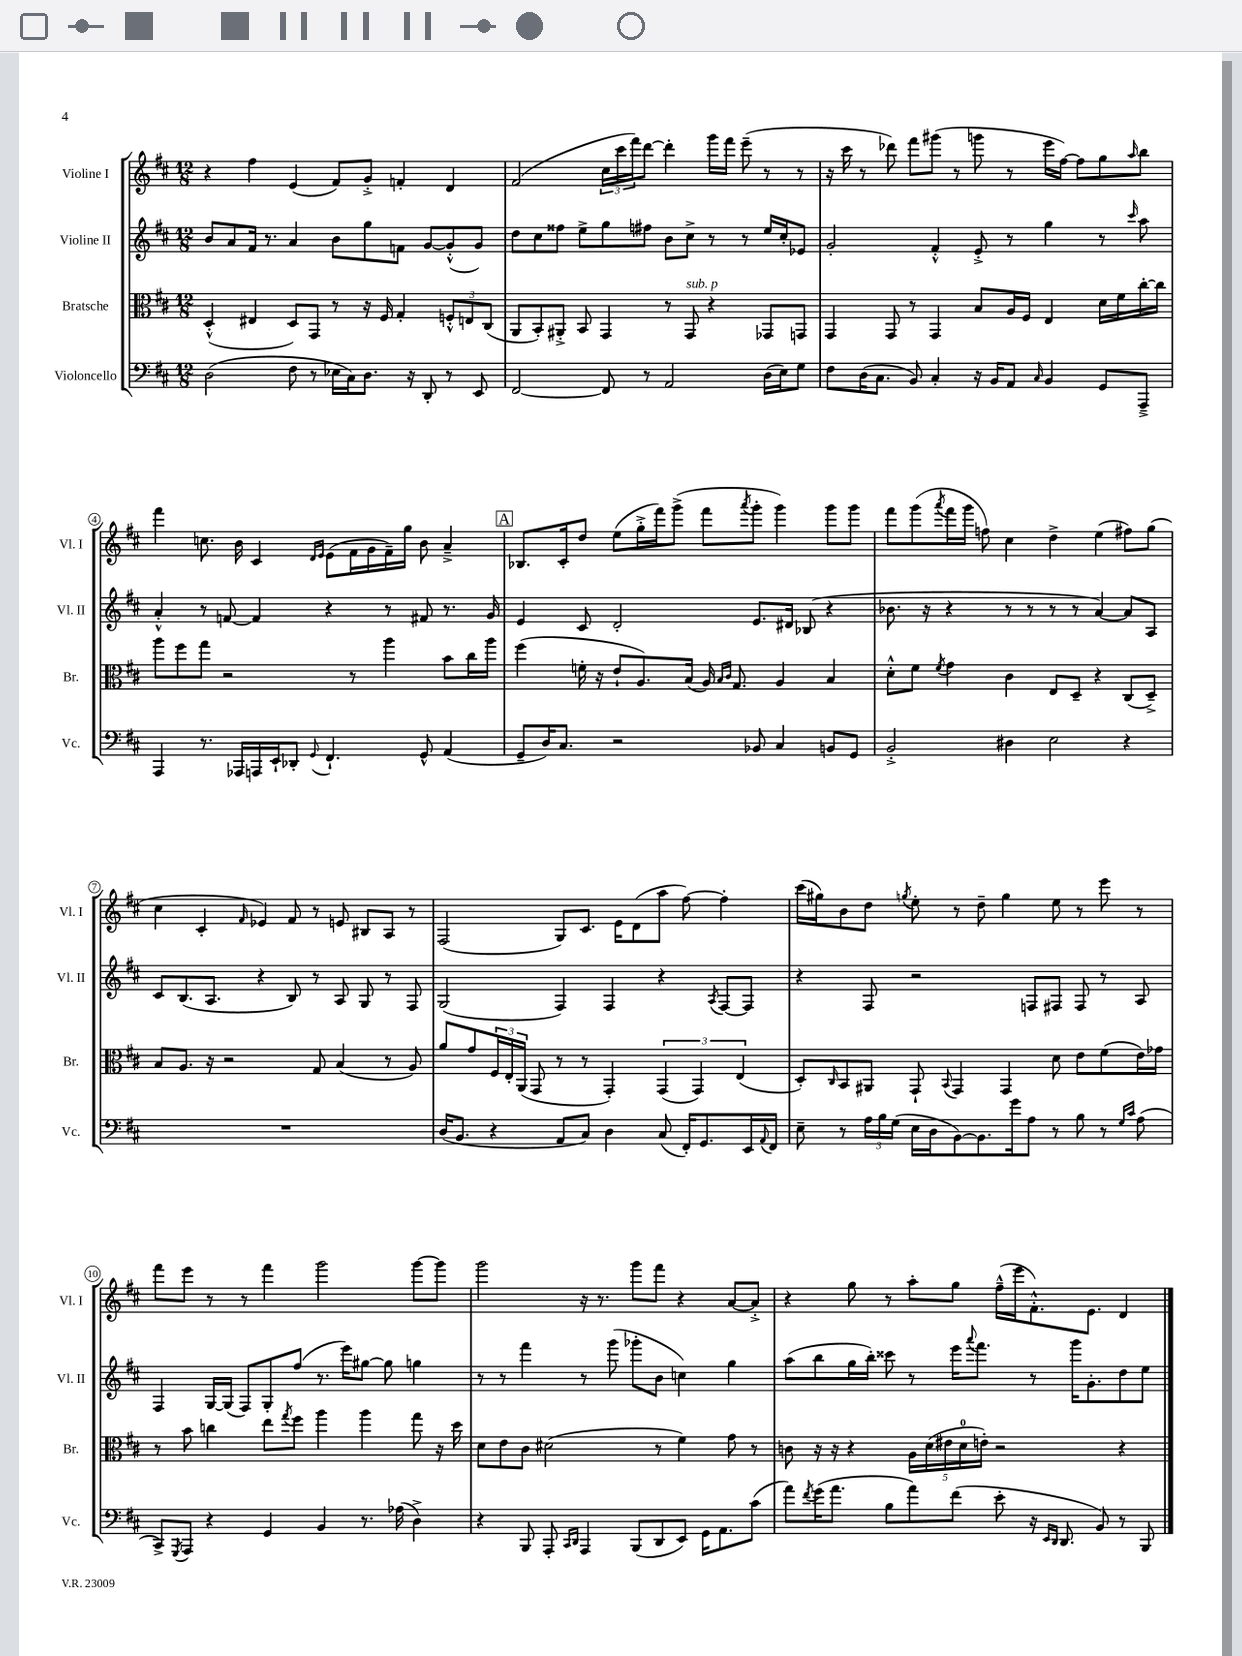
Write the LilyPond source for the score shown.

<<
\new StaffGroup <<
\new Staff = "s0" \with { instrumentName = "Violine I" shortInstrumentName = "Vl. I" } {
    \clef treble \key d \major \numericTimeSignature \time 12/8
    r4 fis''4 e'4( fis'8) g'8-.-> f'4-. d'4 |
    fis'2( \tuplet 3/2 { cis''16 cis'''16 fis'''16) } d'''8~ d'''4-. g'''16 fis'''16 e'''8--( r8 r8 |
    r16 cis'''16 r8 des'''8) fis'''8 gis'''8( r8 g'''8 r8 e'''16 fis''16~) fis''8 g''8 \grace { a''16 } b''8 |
    fis'''4 c''8. b'16 cis'4 \grace { d'16 e'16 } e'8( fis'16 g'16 fis'16--) g''16 b'8 a'4---> |
    \mark \markup { \box "A" } bes8. cis'16-. d''8 e''8( g''16-.-> fis'''16) g'''8->( fis'''8 \acciaccatura { a'''8 } g'''8-. g'''4) g'''8 g'''8 |
    fis'''8 g'''8( \acciaccatura { a'''8 } fis'''16 g'''16 f''8) cis''4 d''4-> e''4( fis''8) g''8( |
    cis''4 cis'4-. \grace { fis'16 } ees'4) fis'8 r8 e'8 bis8 a8 r8 |
    fis2( g8) cis'8. e'16 d'8( a''8 fis''8~) fis''4-. |
    cis'''16( gis''16) b'8 d''8 \acciaccatura { g''8 } e''8-. r8 d''8-- g''4 e''8 r8 e'''8 r8 |
    fis'''8 e'''8 r8 r8 fis'''4 g'''2 g'''8~ g'''8 |
    g'''2 r16 r8. g'''8 fis'''8 r4 a'8~ a'8-.-> |
    r4 g''8 r8 a''8-. g''8 fis''16---^( e'''16 fis'8.-.-^) e'8. d'4 \bar "|." |
}
\new Staff = "s1" \with { instrumentName = "Violine II" shortInstrumentName = "Vl. II" } {
    \clef treble \key d \major \numericTimeSignature \time 12/8
    b'8 a'8 fis'16 r8. a'4 b'8 g''8 f'8 g'8~ g'8-.-^( g'8) |
    d''8 cis''8 fisis''8 e''8-> g''8 fis''8 b'8 cis''8-> r8 r8 e''16 cis''16-. ees'8 |
    g'2-. fis'4-.-^ e'8-.-> r8 g''4 r8 \grace { cis'''16 } a''8 |
    a'4-.-^ r8 f'8~ f'4 r4 r8 fis'8 r8. g'16 |
    \mark \markup { \box "A" } e'4 cis'8 d'2-. e'8. dis'16 bes8( r4 |
    bes'8. r16 r4 r8 r8 r8 r8 a'4~) a'8 a8 |
    cis'8 b8.( a8. r4 b8) r8 a8 g8 r8 fis8 |
    g2( fis4) fis4 r4 \acciaccatura { a8 } fis8~ fis8 |
    r4 fis8 r2 f8 fis8 fis8 r8 a8 |
    fis4 g16~ g16( fis8) g8-. fis''8( r8. e'''16) gis''8~ gis''8 g''4 |
    r8 r8 fis'''4 r8 g'''8( ges'''8-. b'8 c''4) g''4 |
    a''8( b''8 g''16 b''16-.) cisis'''8 r8 e'''16 \appoggiatura { a'''8 } fis'''8. r8 g'''16 g'8.-. d''8 e''8 \bar "|." |
}
\new Staff = "s2" \with { instrumentName = "Bratsche" shortInstrumentName = "Br." } {
    \clef alto \key d \major \numericTimeSignature \time 12/8
    d4-.-^( eis4 d8) g,8 r8 r16 fis16 g4-. \tuplet 3/2 { f8-.-^ e8 cis8( } |
    a,8 b,8-.) ais,8-.-> b,8 g,4 r8 g,8^\markup { \italic "sub. p" } r4 ges,8 g,8 |
    g,4 g,8 r8 g,4 b8 a16 fis16 e4 d'16 fis'16 cis''16~-. cis''16 |
    a''8 fis''8 g''8 r2 r8 a''4 b'8 cis''16 a''16 |
    \mark \markup { \box "A" } fis''4( f'16-. r16 e'8-! a8.) b16( a16) \grace { b16 cis'16 } g8. a4 b4 |
    d'8-.-^ fis'8 \acciaccatura { fis'8 } g'4 cis'4 e8 d8-- r4 cis8( d8--->) |
    b8 a8. r16 r2 g8 b4( r8 a8) |
    a'8 g'8 \tuplet 3/2 { fis16 e16-. a,16( } g,8 r8 r8 g,4-.) \tuplet 3/2 { g,4( g,4) e4( } |
    d8-.) \grace { cis16 } b,8 ais,8 g,8-! \appoggiatura { b,8 } g,4 g,4 d'8 e'8 fis'8( e'16) ges'16 |
    r8 b'8 c''4 e''8 \acciaccatura { g''8 } fis''8 a''4 a''4 g''8 r16 d''16 |
    d'8 e'8 cis'8 dis'2( r8 fis'4) g'8 r8 |
    c'8 r16 r16 r4 \tuplet 5/4 { a16 d'16( eis'16 d'16-0 e'16-.) } r2 r4 \bar "|." |
}
\new Staff = "s3" \with { instrumentName = "Violoncello" shortInstrumentName = "Vc." } {
    \clef bass \key d \major \numericTimeSignature \time 12/8
    d2( fis8 r8 ees16 cis16) d8. r16 d,8-. r8 e,8 |
    fis,2~ fis,8 r8 a,2 d16( e16) g8 |
    fis8 d16( cis8. b,8) cis4-. r16 b,16 a,8 \grace { cis16 } b,4 g,8 a,,8---> |
    a,,4 r8. aes,,16 a,,16 e,16-! des,8-. \appoggiatura { g,8 } fis,4.-! g,8-^ a,4( |
    \mark \markup { \box "A" } g,8-- d16) cis8. r2 bes,8 cis4 b,8 g,8 |
    b,2-.-> dis4 e2 r4 |
    R1. |
    d16( b,8. r4 a,8 cis8) d4 cis8( fis,16-.) g,8. e,16 \appoggiatura { a,8 } fis,16 |
    e8-- r8 \tuplet 3/2 { a16 b16 g16( } e16 d16 b,8~) b,8. g'16 a8 r8 b8 r8 \grace { g16 cis'16 } a8( |
    cis,8->) \acciaccatura { g,,8 } a,,8 r4 g,4 b,4 r8. aes16( d4->) |
    r4 b,,8 a,,8-. \grace { cis,16 d,16 } a,,4 b,,8( d,8 e,8) g,16 a,8. cis'8( |
    a'8) \acciaccatura { fis'8 } g'16( a'8. b8 a'8) fis'8( e'8-. r16 \grace { e,16 d,16 } d,8. b,8) r8 b,,8 \bar "|." |
}
>>
>>
\layout { \context { \Score \override BarNumber.stencil = #(make-stencil-circler 0.1 0.3 ly:text-interface::print) } }
